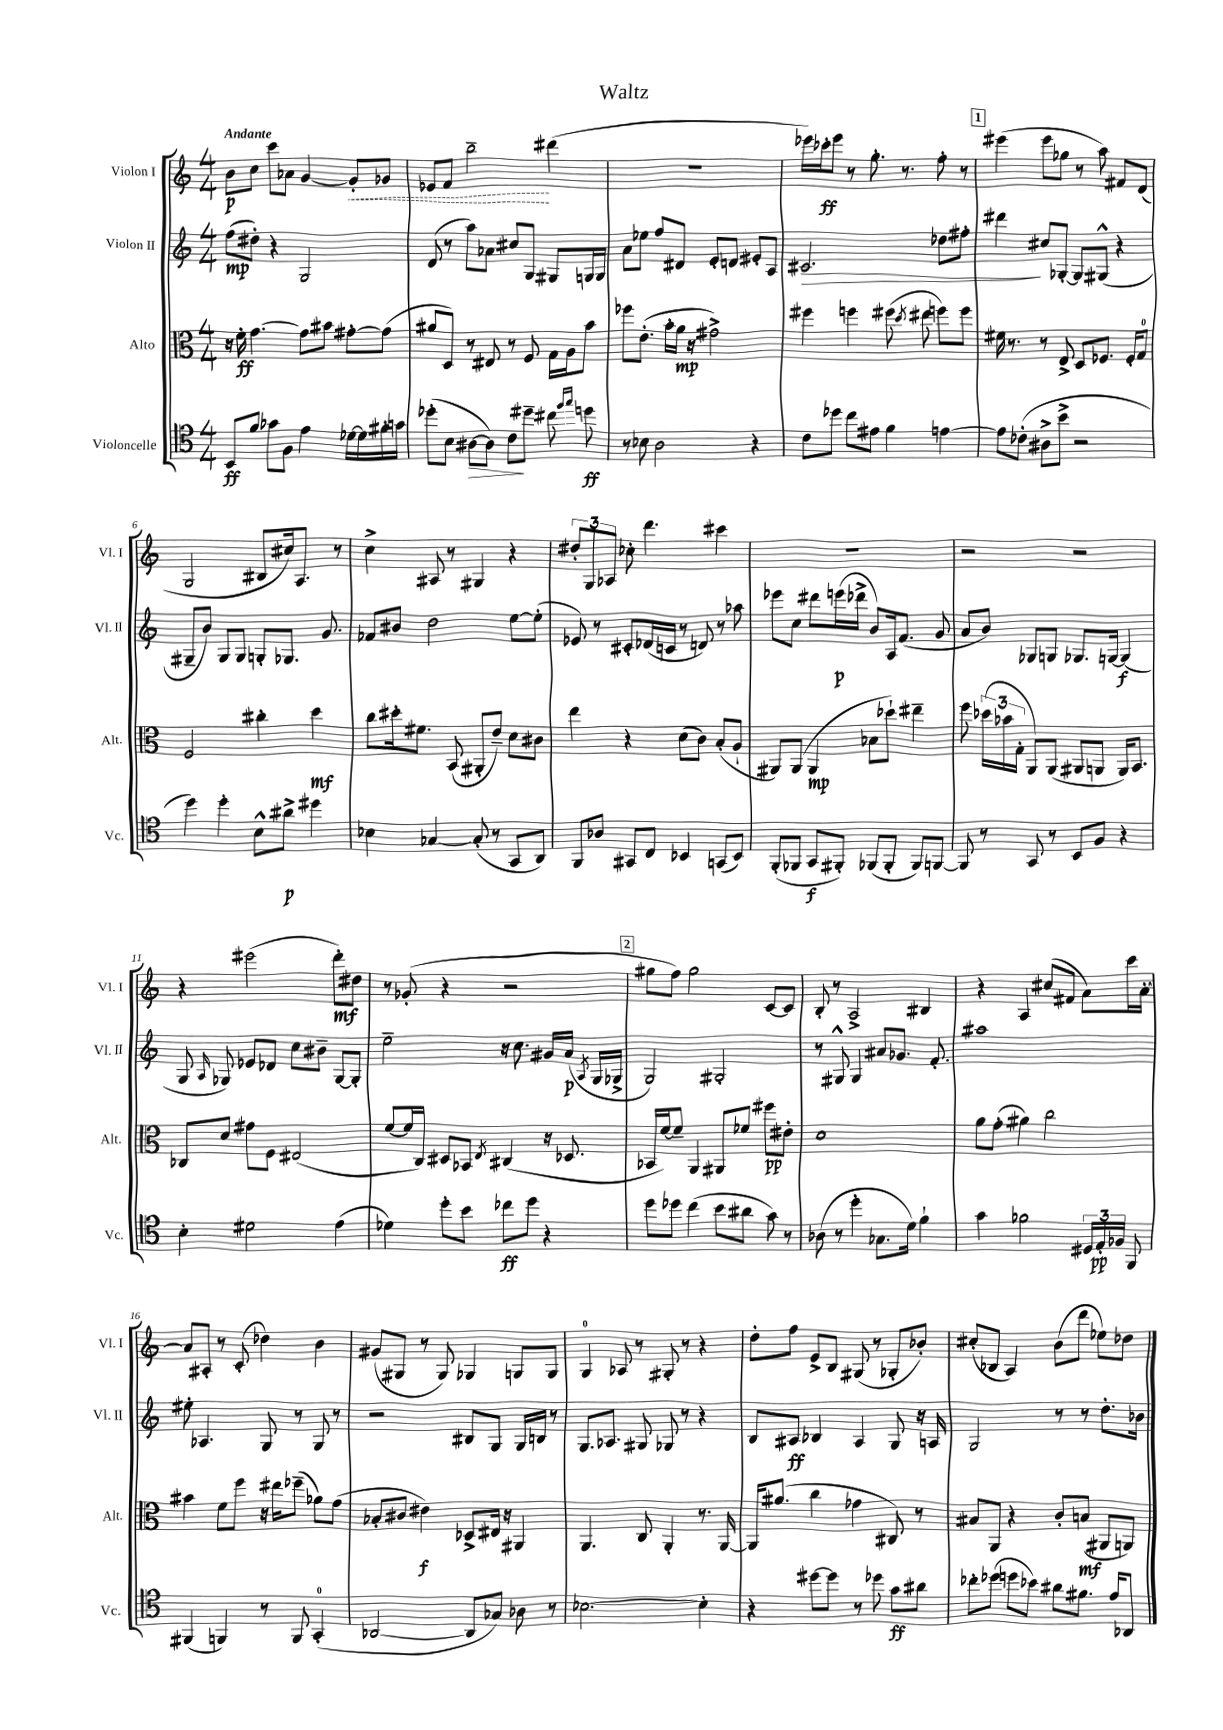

**kern	**kern	**kern	**kern
*staff4	*staff3	*staff2	*staff1
*clefC4	*clefC3	*clefG2	*clefG2
*k[]	*k[]	*k[]	*k[]
*M4/4	*M4/4	*M4/4	*M4/4
8BB/L	16r	(8ff\L	8b\L
.	16f'\	.	.
8f/J	[4.g\	8dd#'\J)	8cc\J
8g-\L	.	4r	8ccc\L
8F\J	.	.	8a-\J
4e\	8g\]L	2G/	[4g/
.	8b#\J	.	.
[16d-\LL	[8g#'\L	.	8g'/]L
16d-\]	.	.	.
16f#'\	(8g#\]J	.	8g-/J
16g\JJ	.	.	.
=	=	=	=
(8dd-'\L	8a#/L	(8d/	8e-/L
8B\J	8D/J)	8r	8f/J
[8A#\L	8r	8aa\L)	2bb~\
8A#\]J)	8E#/	8a-\J	.
8c\L	8r	8cc#/L	.
8dd#~\J	8F/	8G/J	.
8cc#\	16G\LL	8G#/L	(4ddd#\
.	16A\J	.	.
16qqff/LL	.	.	.
16qqgg/JJ	.	.	.
8dd\	8b\J	16G/L	.
.	.	16G/JJ	.
=	=	=	=
8r	8ff-\L	8a\L	1r
8B-\	(8.e'\J	8ee-\J	.
2A\	.	8ff/L	.
.	16b'\LL	.	.
.	16a\JJ	8d#/J	.
.	16r	.	.
.	2g#^\)	8e'/L	.
.	.	8d/J	.
4r	.	8e#'/L	.
.	.	8A/J	.
=	=	=	=
8c\L	4ff#\	2.c#/	16eee-\LL)
.	.	.	16ccc-'\J
8dd-\J	.	.	8eee-\J
8cc\L	4ff\	.	8r
8e#\J	.	.	8.gg'\
4f\	(8ff#\	.	.
.	.	.	8.r
.	8qdd/	.	.
.	8ee#\	.	.
[4e\	8ff\L)	8dd-\L	8ff'\
.	8ff\J	8ff#'\J	8r
=	=	=	=
8e\]L	16f#\	4ddd#\	(4eee#\
.	8.r	.	.
(8c-'\J	.	.	.
8A#^\L	8r	8cc#/L	8eee#\L
8b^\J	8E^/	[8G-'/J	8gg-\J
2r	8D/L	8G-/]L	8r
.	8.F-/J	(8G#^^/J	8aa\)
.	.	4r	8f#/L
.	16F-'/LK	.	.
.	8G/J	.	(8d/J
=	=	=	=
4dd\)	2F/	8G#~/L	2G/
.	.	8b/J)	.
4dd'\	.	8G#/L	.
.	.	8G#/J	.
8B^^\L	4cc#'\	8G'/L	8B#/L
8a#^\J	.	8.G-/J	16cc#/k)
.	.	.	8.A/J
4dd#\	4dd\	.	.
.	.	8.g/	.
.	.	.	8r
=	=	=	=
4B-\	8cc\L	8f-/L	4cc^\
.	16dd#'\k	8b#/J	.
.	8.f#\J	.	.
[4G-/	.	2dd\	8A#/
.	(8BB/	.	8r
(8G-'/]	8AA#'/L	.	4G#/
8r	8e~/J)	.	.
8GG/L	8d\L	[8ee\L	4r
8AA/J)	8c#\J	(8ee'\]J	.
=	=	=	=
8FF/L	4ee\	8e-/)	12dd#'/L
.	.	.	12G/
8A-/J	.	8r	.
.	.	.	12A-/J
8GG#/L	4r	8c#'/L	8cc-'\
8C/J	.	(16d-/L	4.ddd\
.	.	16c/JJ	.
4BB-/	(8d\L	8r	.
.	8c\J)	8d/)	.
(8GG/L	(8B'/L	8r	4ccc#\
8BB-/J)	8A`/J	8aa-\	.
=	=	=	=
(8FF'/L	8AA#/L)	8eee-\L	1r
8FF-/J	(8AA#/J	8cc\J	.
8GG/L	4AA#/	8ddd#\L	.
8FF#'/J)	.	(16eee\L	.
.	.	16ddd-^\JJ	.
(8FF-/L	8B-\L	8b/L)	.
8FF-'/J	8dd-`\J)	16A/k	.
.	.	(8.f/J	.
8FF-/L)	4ee#~\	.	.
[8FF/J	.	8g/	.
=	=	=	=
8FF/]	8ff\	8a/L	2r
8r	(24dd-\LL	8b/J)	.
.	24b-\	.	.
.	24G'\JJ	.	.
8GG/	8AA/L)	8G-/L	.
8r	(8AA/J	8G/J	.
8BB/L	8AA#/L	8.G-/L	2r
8F/J	8AA/J	.	.
.	.	[16G/Jk	.
4r	16AA/LK)	(4G/]	.
.	8.BB/J	.	.
=	=	=	=
4B'\	8C-/L	8G/	4r
.	.	16qqA/	.
.	8d/J	8G-/)	.
2d#\	8g#\L	8e-/L	(2eee#\
.	8F\J	8d-/J	.
.	(2E#/	8cc\L	.
.	.	8b#~\J	.
(4e\	.	[8G-/L	8ddd'\L)
.	.	8G-'/]J	8dd#\J
=	=	=	=
4d-\)	[8f/L	2ee~\	8r
.	16f/]L	.	(8g-'/
.	16C/JJ)	.	.
8dd'\L	8D#/L	.	4r
8b\J	8BB-/J	.	.
.	8qE/	.	.
8cc-\L	(4C#/	16r	2r
.	.	8.cc\	.
8dd\J	.	.	.
4r	16r	16g#/LL	.
.	8.D-/	(16a/JJ	.
.	.	8qA/	.
.	.	16G/LL	.
.	.	16G-^/JJ	.
=	=	=	=
8dd\L	16BB-/LL	2G/)	8gg#\L
.	[16f/J)	.	.
8dd-\J	8f~/]J	.	8ff\J)
(4cc\	4AA/	.	2gg#\
8b\L	8AA#/L	2G#'/	.
8a#\J	8f-/J	.	.
8g\)	8ff#\L	.	[8c/L
8r	8e#'\J	.	8c/]J
=	=	=	=
(8A-\	1d	8r	8B'/
8r	.	8G#^^/	8r
4dd'\	.	4G#/	2A^/
8.G-\L	.	8a#/L	.
.	.	8.g-/J	.
16d\Jk)	.	.	.
4f`\	.	.	4B#/
.	.	8.f'/	.
=	=	=	=
4g\	8a\L	1aa#	4r
.	(8g'\J	.	.
2f-\	4a#\)	.	4A/
.	2cc\	.	(8cc#/L
.	.	.	8f#/J
24D#/LL	.	.	8a\L)
24E'/	.	.	.
24F-/JJ	.	.	.
8FF/	.	.	16ccc\L
.	.	.	[16a'\JJ
=	=	=	=
(4FF#/	4b#\	8ee#'\	8a/]L
.	.	4.A-/	8A#'/J
4FF/)	8f\L	.	8r
.	8ff\J	.	(8c'/
8r	16r	8G/	4dd-\)
.	16ee#\LK	.	.
8FF/	(8ff-~\J	8r	.
(4GG'/	8a-\L)	8G/	4b\
.	(8g\J	8r	.
=	=	=	=
[2AA-/	8B-'/L	2r	(8g#/L
.	8c#/J	.	8G#/J
.	4e#\)	.	8r
.	.	.	8G#/)
8AA-/]L	8D-^/L	8B#/L	4G-/
8G-/J)	16E#/Jk	8G/J	.
.	16r	.	.
8A-\	4AA#/	16G/LL	8G/L
.	.	16B/JJ	.
8r	.	8r	8G/J
=	=	=	=
[2.B-\	4.AA/	8.G/L	4G/
.	.	8.A-/J	.
.	.	.	8A-/
.	8C/	8G#/	8r
.	4AA'/	8G-/	8G#'/
.	.	8r	8r
4B-'\]	8.r	4r	4r
.	[16AA/	.	.
=	=	=	=
4r	16AA/]LK	8B/L	8dd'\L
.	(8.a#/J	.	.
.	.	8A#/J	8ff\J
[8dd#\L	4cc\	4B-/	8e^/L
8dd#\]J	.	.	8B/J
8r	4g-\	4A#/	(8G#/
8dd-\	.	.	8r
8g\L	8C#/)	8G/	8G-'/L
8a#\J	8r	16r	8b-'/J)
.	.	16A/	.
=	=	=	=
8cc-'\L	8B#/L	2G/	(8cc#'/L
(8dd-\J	8AA/J	.	8B-/J
8dd\L	4r	.	4A/)
8b-\J)	.	.	.
8a#\L	8c'/L	8r	(8b\L
8.f#\J	(8B/J	8r	8ddd\J
.	8AA#/L	8.dd'\L	8ee-\L)
16e/LK	.	.	.
8AA-/J	8AA/J)	.	8dd-\J
.	.	16b-\Jk	.
==	==	==	==
*-	*-	*-	*-
